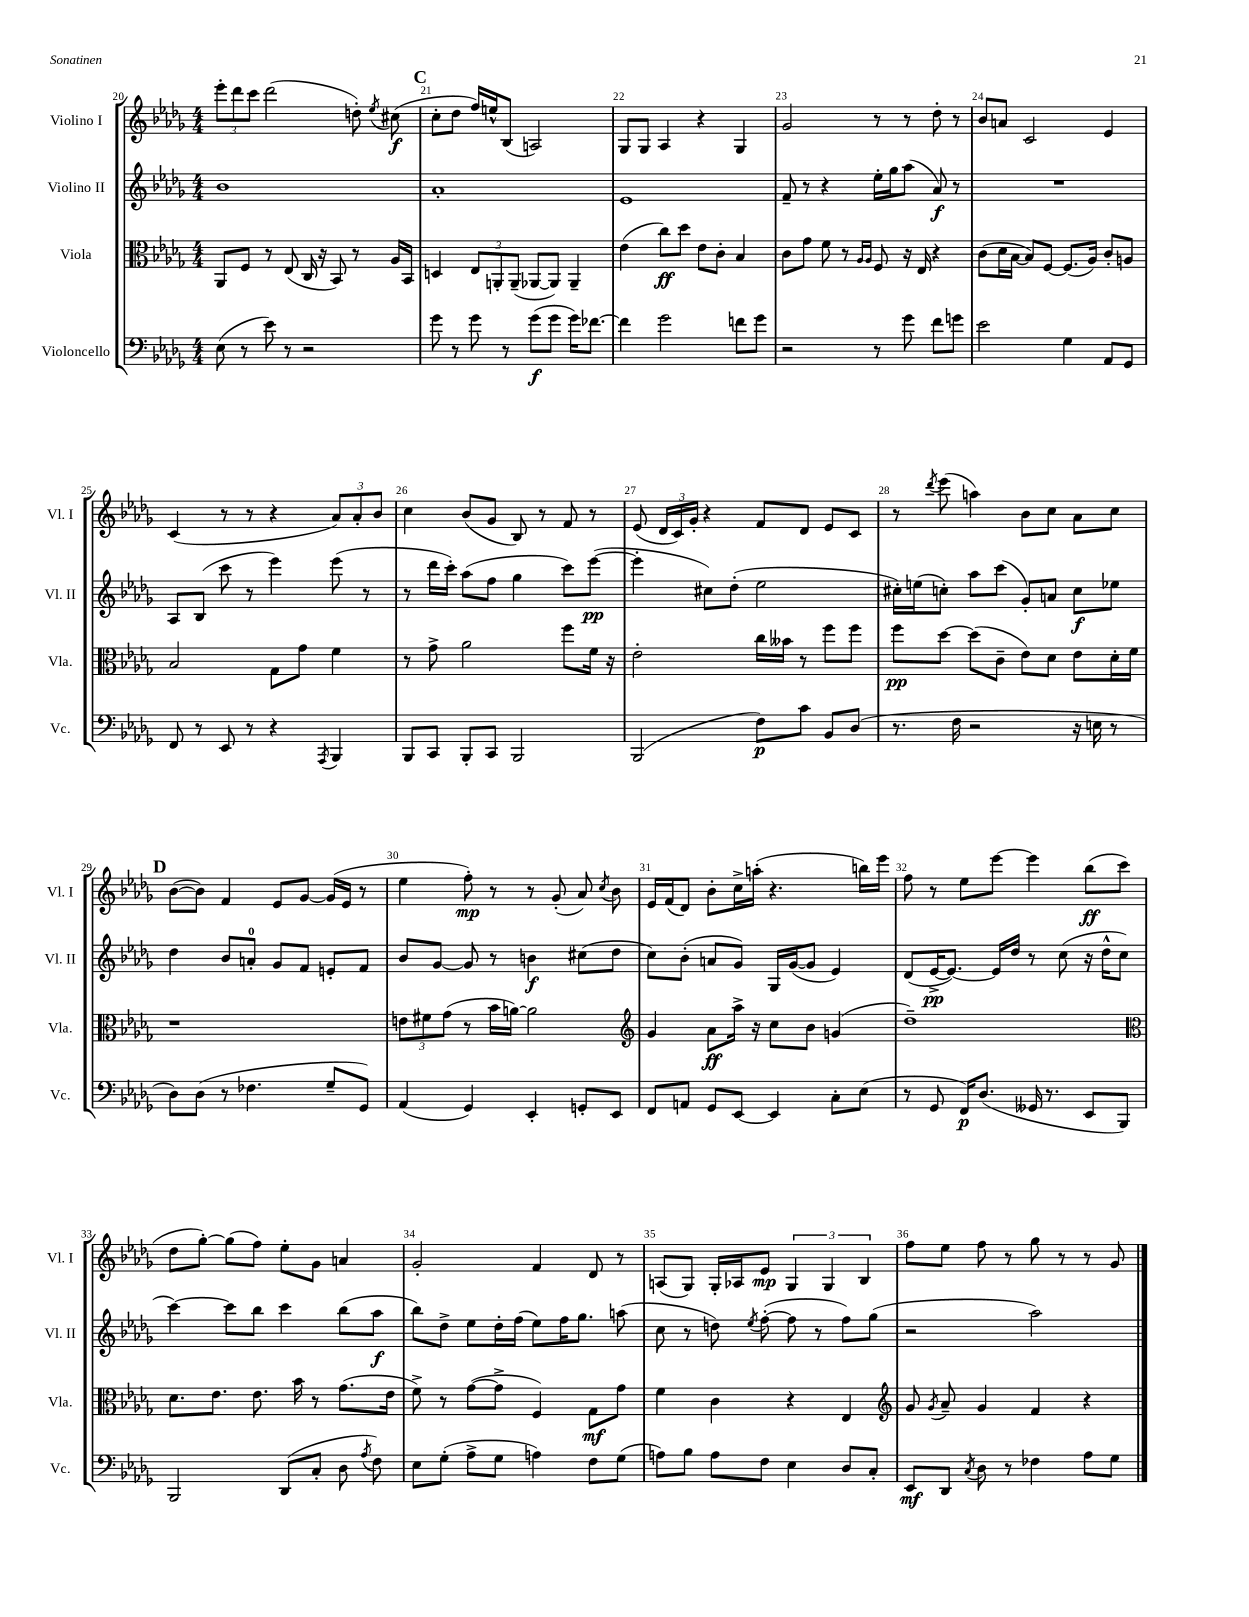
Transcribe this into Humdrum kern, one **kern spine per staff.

**kern	**kern	**kern	**kern
*staff4	*staff3	*staff2	*staff1
*clefF4	*clefC3	*clefG2	*clefG2
*k[b-e-a-d-g-]	*k[b-e-a-d-g-]	*k[b-e-a-d-g-]	*k[b-e-a-d-g-]
*M4/4	*M4/4	*M4/4	*M4/4
(8E-	8AA-	1b-	12eee-'
.	.	.	12ddd-
8r	8F	.	.
.	.	.	12ccc
8e-)	8r	.	(2ddd-
8r	(8E-	.	.
2r	16C	.	.
.	16r	.	.
.	8BB-)	.	.
.	8r	.	8dd')
.	.	.	8qee-
.	16A-	.	(8cc#
.	16BB-	.	.
=	=	=	=
8g-	4D	1a-'	8cc'
8r	.	.	8dd-
8g-	12E-	.	16ff)
.	.	.	16ee^^
.	12AA'	.	.
8r	.	.	(8B-
.	(12AA~	.	.
(8g-	[8AA-	.	2A)
8g-	8AA-])	.	.
16g-)	4AA-~	.	.
[8.f-	.	.	.
=	=	=	=
4f-]	(4e-	1e-	8G-
.	.	.	8G-
2g-	8cc)	.	4A-
.	8dd-	.	.
.	8e-	.	4r
.	8c'	.	.
8f	4B-	.	4G-
8g-	.	.	.
=	=	=	=
2r	8c	8f~	2g-
.	8g-	8r	.
.	8f	4r	.
.	8r	.	.
.	16qqA-	.	.
.	16qqA-	.	.
8r	8F	16ee-'	8r
.	.	16gg-	.
8g-	16r	(8aa-	8r
.	16E-	.	.
8f	4r	8a-)	8dd-'
8g	.	8r	8r
=	=	=	=
2e-	(8c	1r	8b-
.	16d-	.	8a
.	[16B-	.	.
.	8B-])	.	2c
.	[8F	.	.
4G-	(8.F]	.	.
.	16A-)	.	.
8AA-	8c'	.	4e-
8GG-	8A	.	.
=	=	=	=
8FF	2B-	8A-	(4c
8r	.	(8B-	.
8EE-	.	8ccc	8r
8r	.	8r	8r
4r	8G-	4eee-)	4r
.	8g-	.	.
8qAAA-	.	.	.
4BBB-	4f	(8eee-	12a-)
.	.	.	12a-'
.	.	8r	.
.	.	.	12b-
=	=	=	=
8BBB-	8r	8r	4cc
8CC	8g-^	16ddd-	.
.	.	16ccc')	.
8BBB-'	2a-	(8aa-	(8b-
8CC	.	8ff	8g-
2BBB-	.	4gg-	8B-)
.	.	.	8r
.	8ff	8ccc)	8f
.	16f	([8eee-	8r
.	16r	.	.
=	=	=	=
(2BBB-	2e-'	4eee-']	(8e-
.	.	.	24d-
.	.	.	24c)
.	.	.	24g-'
.	.	8cc#)	4r
.	.	(8dd-'	.
8F)	16cc	2ee-	8f
.	16b--	.	.
8c	8r	.	8d-
8BB-	8ff	.	8e-
(8D-	8ff	.	8c
=	=	=	=
8.r	8ff	16cc#')	8r
.	.	(16ee	.
.	.	.	8qddd-
.	[8dd-	8cc')	(8eee-
16F	.	.	.
2r	(8dd-]	8aa-	4aa)
.	8c~	(8ccc	.
.	8e-)	8g-')	8b-
.	8d-	8a	8cc
16r	8e-	8cc	8a-
16E	.	.	.
8r	16d-'	8ee-	8cc
.	16f	.	.
=	=	=	=
8D-)	1r	4dd-	([8b-
(8D-	.	.	8b-])
8r	.	8b-	4f
4.F-	.	8a'	.
.	.	8g-	8e-
.	.	8f	[8g-
8G-~	.	8e'	(16g-]
.	.	.	16e-
8GG-)	.	8f	8r
=	=	=	=
(4AA-	12e	8b-	4ee-
.	12f#	.	.
.	.	[8g-	.
.	(12g-	.	.
4GG-)	8r	8g-]	8ff')
.	16b-	8r	8r
.	[16a)	.	.
4EE-'	2a]	4b	8r
.	.	.	(8g-'
8GG'	.	(8cc#	8a-)
.	.	.	8qcc
8EE-	.	8dd-	8b-
=	=	=	=
*	*clefG2	*	*
8FF	4g-	8cc)	16e-
.	.	.	(16f
8AA	.	(8b-'	8d-)
8GG-	8a-	8a	8b-'
[8EE-	16aa-^	8g-)	16cc^
.	16r	.	(16aa'
4EE-]	8cc	16G-	4.r
.	.	([16g-	.
.	8b-	8g-]	.
8C'	(4g	4e-)	.
(8E-	.	.	16bb)
.	.	.	16eee-
=	=	=	=
8r	1dd-~)	(8d-	8ff
8GG-	.	[16e-^	8r
.	.	8.e-_)	.
16FF)	.	.	8ee-
(8.D-	.	.	.
.	.	16e-]	[8eee-
.	.	16dd-	.
16GG--	.	8r	4eee-]
8.r	.	.	.
.	.	(8cc	.
8EE-	.	16r	(8bb-
.	.	16dd-^^	.
8BBB-)	.	8cc	8ccc
=	=	=	=
*	*clefC3	*	*
2BBB-	8.d-	[4ccc)	8dd-
.	.	.	[8gg-')
.	8.e-	.	.
.	.	8ccc]	(8gg-]
.	8.e-	8bb-	8ff)
(8DD-	.	4ccc	8ee-'
.	16b-	.	.
8C'	8r	.	8g-
8D-	(8.g-	(8bb-	4a
8qA-	.	.	.
8F)	.	8aa-	.
.	16e-	.	.
=	=	=	=
8E-	8f^)	8bb-)	2g-'
(8G-'	8r	8dd-^	.
8A-^	([8g-	8ee-	.
8G-	8g-^]	16dd-'	.
.	.	(16ff	.
4A)	4F)	8ee-)	4f
.	.	16ff	.
.	.	8.gg-	.
8F	8G-	.	8d-
(8G-	8g-	(8aa	8r
=	=	=	=
8A)	4f	8cc	(8A
8B-	.	8r	8G-)
8A	4c	8dd)	16G-'
.	.	.	16A-
.	.	8qee-	.
8F	.	([8ff'	8e-
4E-	4r	8ff]	6G-
.	.	8r	.
.	.	.	6G-
8D-	4E-	8ff)	.
.	.	.	6B-
8C'	.	(8gg-	.
=	=	=	=
*	*clefG2	*	*
8EE-	8g-	2r	8ff
.	8qg-	.	.
8DD-	8a-~	.	8ee-
8qC	.	.	.
8D-	4g-	.	8ff
8r	.	.	8r
4F-	4f	2aa-)	8gg-
.	.	.	8r
8A-	4r	.	8r
8G-	.	.	8g-
==	==	==	==
*-	*-	*-	*-
